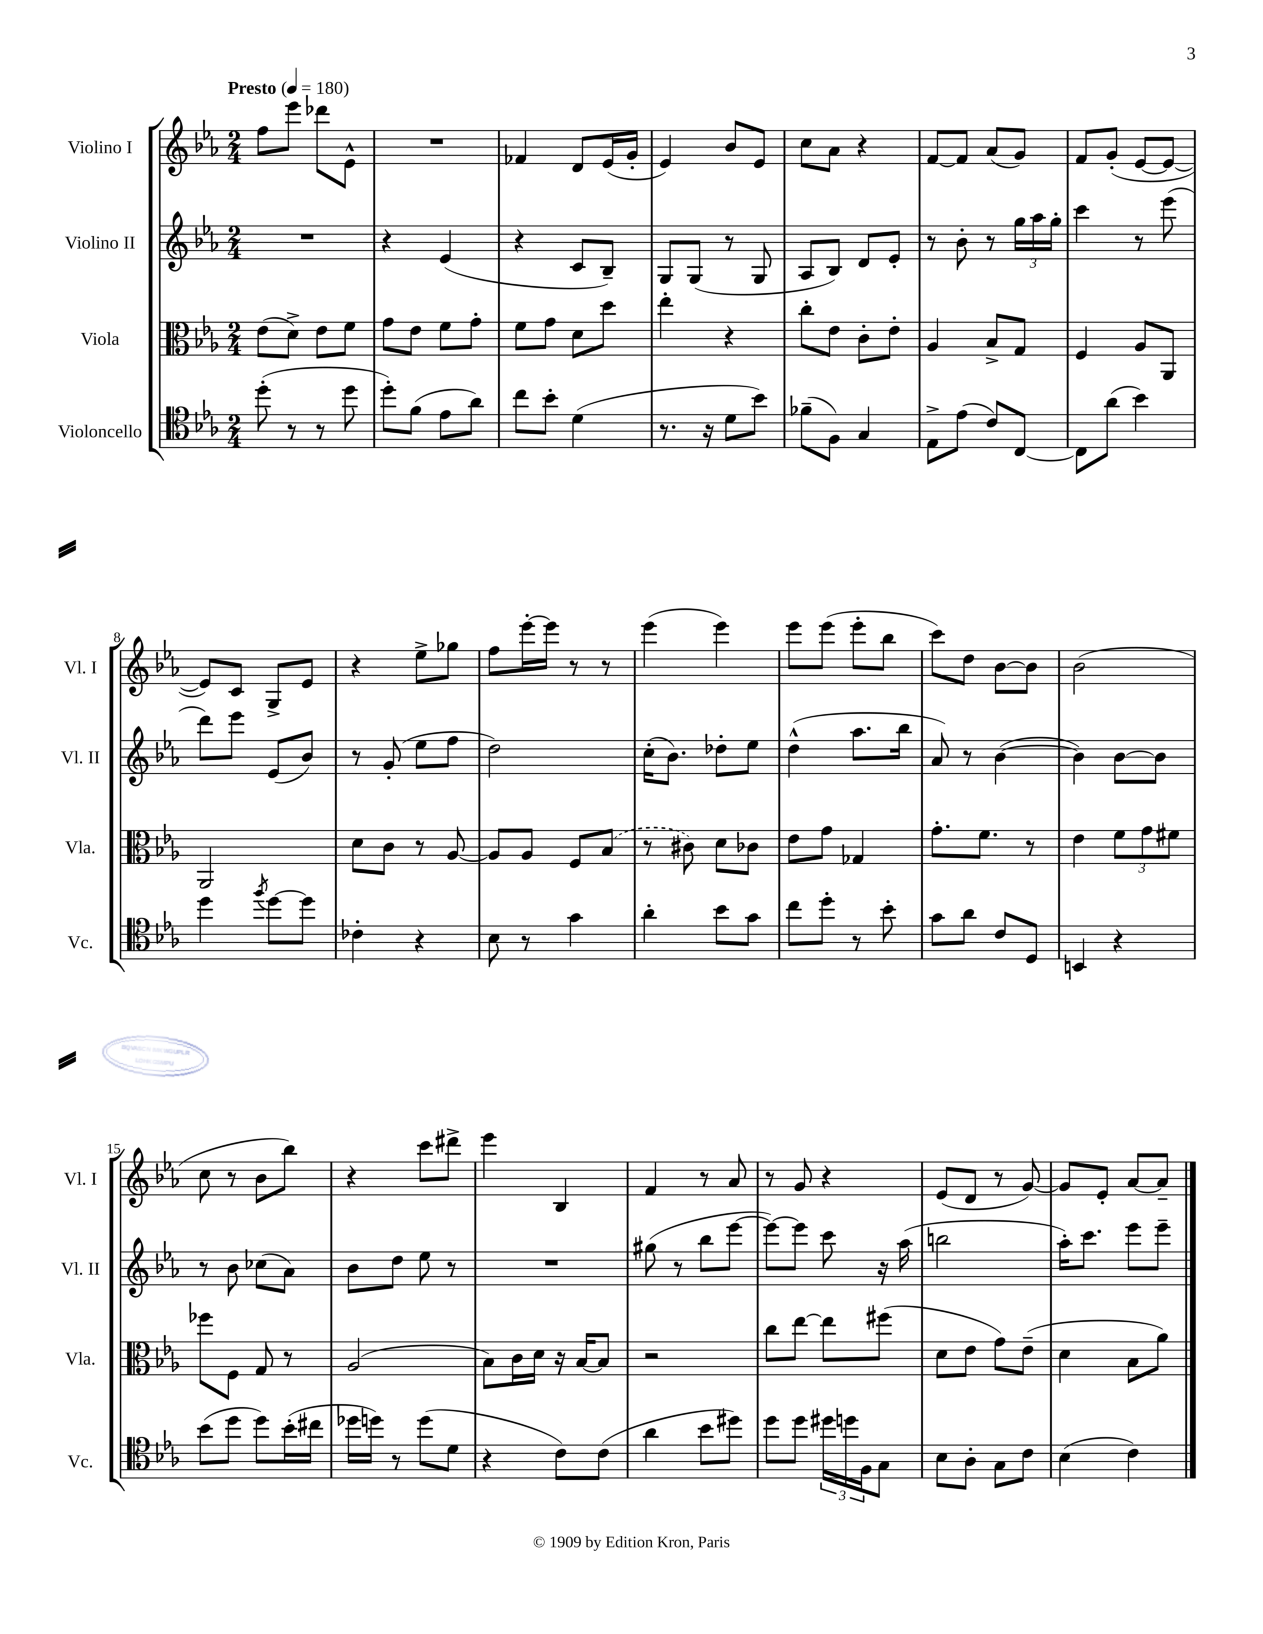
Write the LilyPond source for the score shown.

<<
\new StaffGroup <<
\new Staff = "s0" \with { instrumentName = "Violino I" shortInstrumentName = "Vl. I" } {
    \clef treble \key ees \major \numericTimeSignature \time 2/4 \tempo "Presto" 4 = 180
    f''8 ees'''8 des'''8 ees'8-^ |
    R2 |
    fes'4 d'8 ees'16( g'16-. |
    ees'4) bes'8 ees'8 |
    c''8 aes'8 r4 |
    f'8~ f'8 aes'8( g'8) |
    f'8 g'8-.( ees'8~ ees'8~ |
    ees'8) c'8 g8-> ees'8 |
    r4 ees''8-> ges''8 |
    f''8 ees'''16~-. ees'''16 r8 r8 |
    ees'''4( ees'''4) |
    ees'''8 ees'''8( ees'''8-. bes''8 |
    c'''8) d''8 bes'8~ bes'8 |
    bes'2( |
    c''8 r8 bes'8 bes''8) |
    r4 c'''8 dis'''8-> |
    ees'''4 bes4 |
    f'4 r8 aes'8 |
    r8 g'8 r4 |
    ees'8( d'8 r8 g'8~) |
    g'8 ees'8-. aes'8~ aes'8-- \bar "|." |
}
\new Staff = "s1" \with { instrumentName = "Violino II" shortInstrumentName = "Vl. II" } {
    \clef treble \key ees \major \numericTimeSignature \time 2/4
    R2 |
    r4 ees'4( |
    r4 c'8 bes8--) |
    g8 g8( r8 g8 |
    aes8 bes8) d'8 ees'8-. |
    r8 bes'8-. r8 \tuplet 3/2 { g''16 aes''16 g''16-. } |
    c'''4 r8 ees'''8( |
    d'''8) ees'''8 ees'8( bes'8) |
    r8 g'8-.( ees''8 f''8 |
    d''2) |
    c''16-.( bes'8.) des''8-. ees''8 |
    d''4-^( aes''8. bes''16 |
    aes'8) r8 bes'4~( |
    bes'4) bes'8~ bes'8 |
    r8 bes'8 ces''8( aes'8) |
    bes'8 d''8 ees''8 r8 |
    R2 |
    gis''8( r8 bes''8 ees'''8~ |
    ees'''8~) ees'''8 c'''8 r16 aes''16( |
    b''2 |
    aes''16-.) c'''8. ees'''8 ees'''8-- \bar "|." |
}
\new Staff = "s2" \with { instrumentName = "Viola" shortInstrumentName = "Vla." } {
    \clef alto \key ees \major \numericTimeSignature \time 2/4
    ees'8( d'8->) ees'8 f'8 |
    g'8 ees'8 f'8 g'8-. |
    f'8 g'8 d'8 d''8 |
    ees''4-. r4 |
    c''8-. ees'8 c'8-. ees'8-. |
    aes4 bes8-> g8 |
    f4 aes8 aes,8 |
    aes,2 |
    d'8 c'8 r8 aes8~ |
    aes8 aes8 f8 \once \slurDashed bes8( |
    r8 cis'8) d'8 ces'8 |
    ees'8 g'8 ges4 |
    g'8.-. f'8. r8 |
    ees'4 \tuplet 3/2 { f'8 g'8 fis'8 } |
    fes''8 f8 g8 r8 |
    aes2( |
    bes8) c'16 d'16 r16 bes16~ bes8 |
    r2 |
    c''8 ees''8~ ees''8 fis''8( |
    d'8 ees'8 g'8) ees'8--( |
    d'4 bes8 aes'8) \bar "|." |
}
\new Staff = "s3" \with { instrumentName = "Violoncello" shortInstrumentName = "Vc." } {
    \clef tenor \key ees \major \numericTimeSignature \time 2/4
    d''8-.( r8 r8 d''8 |
    d''8-.) f'8( ees'8 aes'8) |
    c''8 bes'8-. d'4( |
    r8. r16 d'8 bes'8) |
    fes'8--( f8) g4 |
    ees8-> ees'8( c'8) c8~ |
    c8 aes'8( bes'4) |
    d''4 \acciaccatura { f''8 } d''8~ d''8 |
    ces'4-. r4 |
    bes8 r8 g'4 |
    aes'4-. bes'8 g'8 |
    c''8 d''8-. r8 bes'8-. |
    g'8 aes'8 c'8 d8 |
    b,4 r4 |
    bes'8( d''8 d''8) bes'16-.( cis''16 |
    des''16 d''16) r8 d''8( d'8 |
    r4 c'8) c'8( |
    aes'4 bes'8 dis''8) |
    d''8 d''8 \tuplet 3/2 { dis''16 d''16 f16 } g8 |
    bes8 aes8-. g8 c'8 |
    bes4( c'4) \bar "|." |
}
>>
>>
